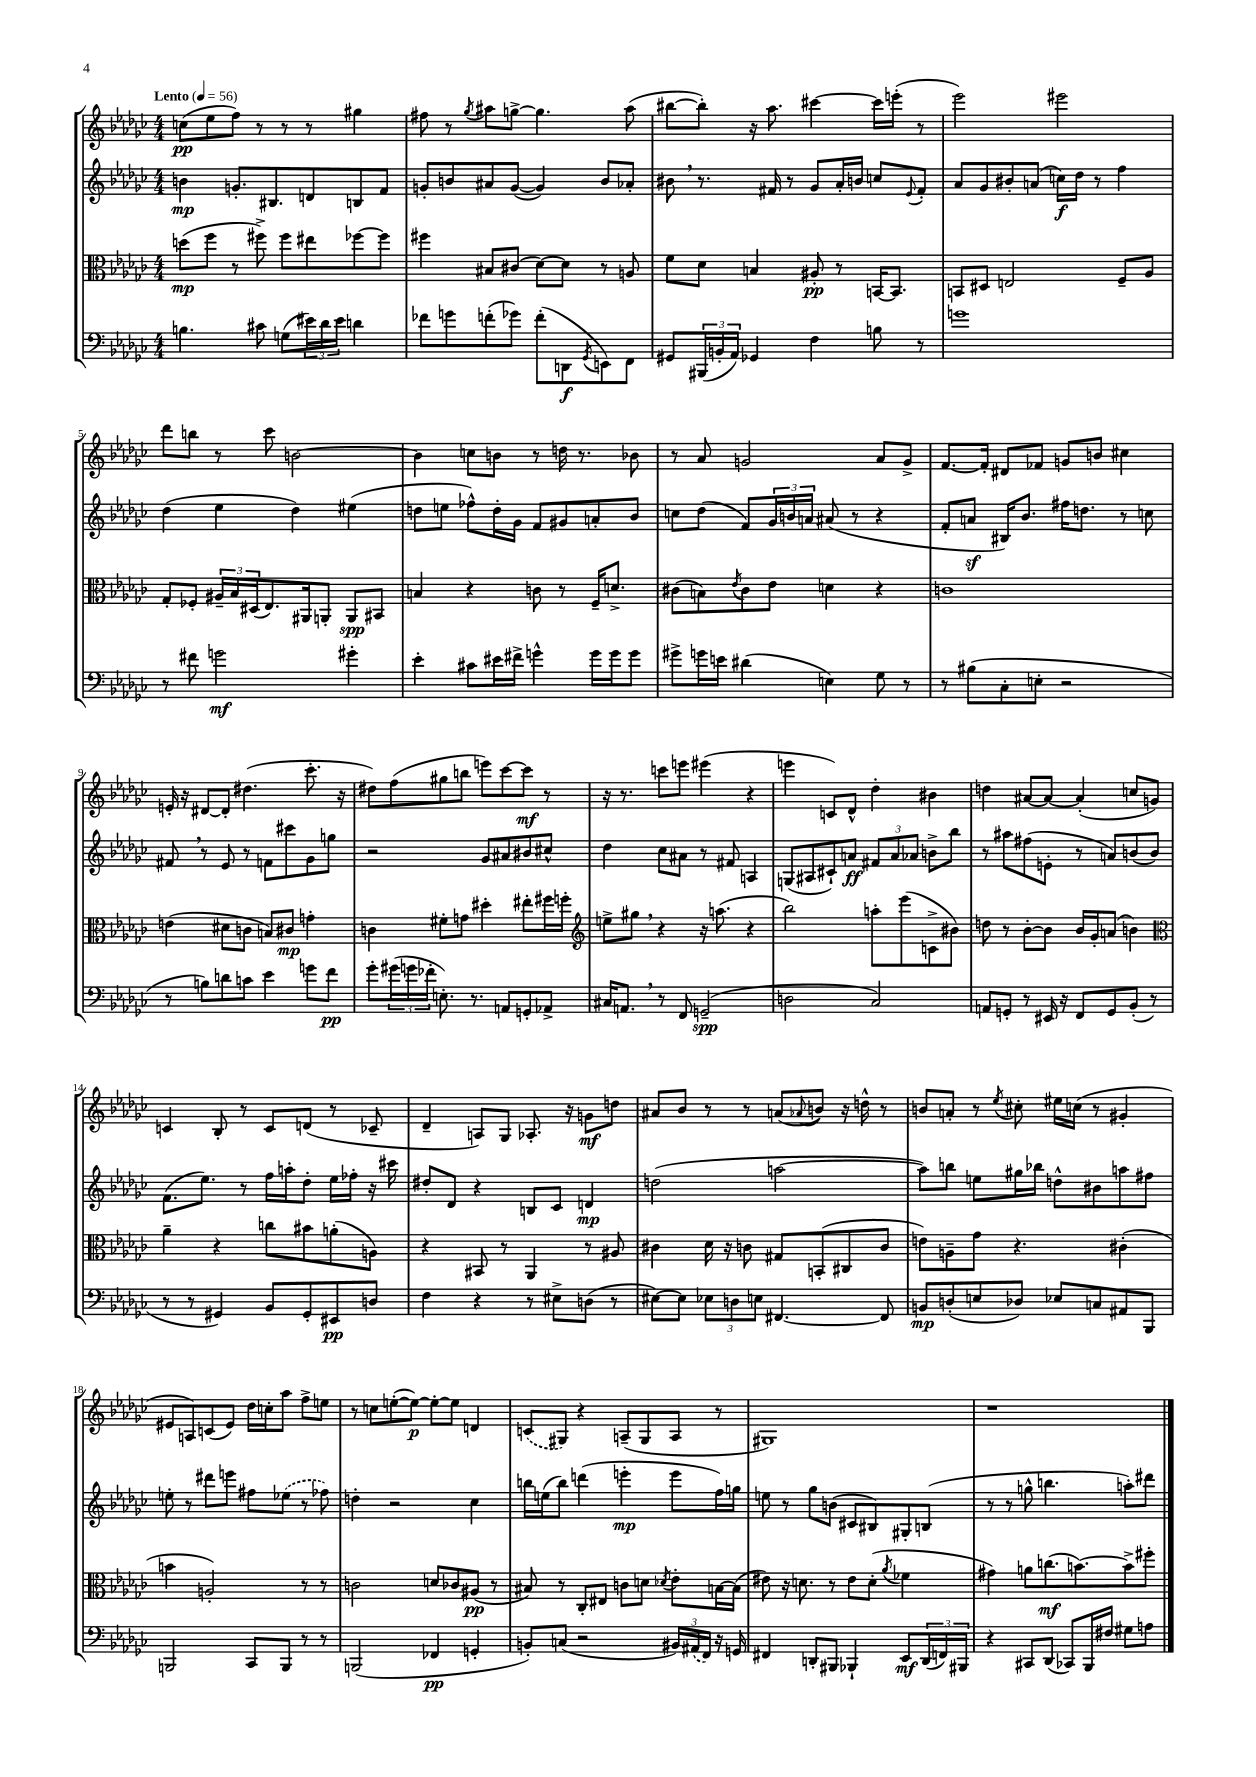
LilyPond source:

<<
\new StaffGroup <<
\new Staff = "s0" {
    \clef treble \key ges \major \numericTimeSignature \time 4/4 \tempo "Lento" 4 = 56
    c''8\pp( ees''8 f''8) r8 r8 r8 gis''4 |
    fis''8 r8 \acciaccatura { ges''8 } ais''8 g''8~-> g''4. ais''8( |
    bis''8~ bis''8-.) r16 aes''8. cis'''4~ cis'''16 e'''16-.( r8 |
    ees'''2) eis'''2 |
    des'''8 b''8 r8 ces'''8 b'2~ |
    b'4 c''8 b'8 r8 d''16 r8. bes'8 |
    r8 aes'8 g'2 aes'8 g'8-> |
    f'8.~ f'16-. dis'8 fes'8 g'8 b'8 cis''4 |
    e'16-. r16 dis'8~ dis'8-. dis''4.( ces'''8.-. r16 |
    dis''8) f''8( gis''8 b''8 e'''8) ces'''8~ ces'''8\mf r8 |
    r16 r8. c'''8 e'''8 eis'''4( r4 |
    e'''4 c'8) des'8-^ des''4-. bis'4 |
    d''4 ais'8~ ais'8~ ais'4-.( c''8 g'8) |
    c'4 bes8-. r8 c'8 d'8( r8 ces'8-- |
    des'4-- a8) ges8 aes8.-. r16 g'8\mf d''8 |
    ais'8 bes'8 r8 r8 a'8( \appoggiatura { aes'8 } b'8) r16 d''16-^ r8 |
    b'8 a'8-. r8 \acciaccatura { ees''8 } cis''8-. eis''16 c''16( r8 gis'4-. |
    eis'8 a8) c'8( eis'8) des''16 c''16-. aes''8 f''8-> e''8 |
    r8 c''8 e''8~-.( e''8~\p) e''8~-. e''8 d'4 |
    \once \slurDashed c'8( gis8) r4 a8--( gis8 a8 r8 |
    gis1) |
    r1 \bar "|." |
}
\new Staff = "s1" {
    \clef treble \key ges \major \numericTimeSignature \time 4/4
    b'4\mp g'8.-. bis8. d'8 b8 f'8 |
    g'8-. b'8 ais'8 g'8~( g'4) b'8 aes'8-. |
    bis'8 \breathe r8. fis'16 r8 ges'8 aes'16-. b'16 c''8 \appoggiatura { ees'8 } fis'8-. |
    aes'8 ges'8 bis'8-. a'8( c''16\f) des''16 r8 f''4 |
    des''4( ees''4 des''4) eis''4( |
    d''8 e''8 fes''8-^) d''16-. ges'16 f'8 gis'8 a'8-. bes'8 |
    c''8 des''8( f'8) \tuplet 3/2 { ges'16 b'16 a'16 } ais'8( r8 r4 |
    f'8-. a'8\sf bis16) bes'8. fis''16 d''8. r8 c''8 |
    fis'8 \breathe r8 ees'8 r8 f'8 cis'''8 ges'8 g''8 |
    r2 ges'8 ais'8 bis'8 cis''8-^ |
    des''4 ces''8 ais'8 r8 fis'8 a4 |
    g8( ais8 cis'8-!) a'8\ff \tuplet 3/2 { fis'8 a'8 aes'8 } b'8-> bes''8 |
    r8 ais''8 fis''8( e'8-. r8 a'8) b'8( b'8) |
    f'8.( ees''8.) r8 f''16 a''16-. des''8-. ees''16 fes''16-. r16 cis'''16 |
    dis''8-. des'8 r4 b8 ces'8 d'4\mp |
    d''2( a''2~ |
    a''8) b''8 e''8 gis''16 bes''16 d''8-^ bis'8 a''8 fis''8 |
    e''8-. r8 dis'''8 e'''8 fis''8 \once \slurDashed ees''8( r8 fes''8) |
    d''4-. r2 ces''4 |
    b''16 e''16( b''8) d'''4( e'''4-.\mp e'''8 f''16) g''16 |
    e''8 r8 ges''8 b'8( cis'8 bis8) gis8-. b8( |
    r8 r8 g''8-^ b''4. a''8-.) dis'''8 \bar "|." |
}
\new Staff = "s2" {
    \clef alto \key ges \major \numericTimeSignature \time 4/4
    d''8\mp( f''8 r8 fis''8->) fis''8 eis''8 fes''8~ fes''8 |
    fis''4 bis8 cis'8( des'8~) des'8 r8 a8 |
    f'8 des'8 b4 ais8-.\pp r8 b,16~ b,8. |
    b,8 dis8 e2 f8-- aes8 |
    ges8-. fes8-. \tuplet 3/2 { ais16-- bes16 dis16( } ees8.) ais,16 a,8-. a,8\spp bis,8 |
    b4 r4 c'8 r8 f16-- d'8.-> |
    cis'8( b8) \acciaccatura { ees'8 } cis'8 ees'8 d'4 r4 |
    c'1 |
    e'4( dis'8 c'8 b8) cis'8\mp g'4-. |
    c'4 fis'8-. g'8 dis''4-. eis''8-. fis''16 f''16-. |
    \clef treble e''8-> gis''8 \breathe r4 r16 a''8.( r4 |
    bes''2) a''8-. ees'''8( c'8-> bis'8) |
    d''8 r8 bes'8~-. bes'8 bes'16 ges'16-. a'8( b'4) |
    \clef alto aes'4-- r4 c''8 bis'8 a'8-.( a8) |
    r4 bis,8 r8 aes,4 r8 ais8 |
    cis'4 des'16 r16 c'8 gis8 b,8-.( cis8 c'8 |
    e'8) a8-- ges'8 r4. cis'4-.( |
    b'4 a2-.) r8 r8 |
    c'2 d'8 ces'8 ais8\pp( r8 |
    bis8) r8 ces8-. eis8 c'8 d'8 \acciaccatura { des'8 } ees'8-. b16~ b16( |
    eis'8) r16 d'8. r8 eis'8 d'8-.( \acciaccatura { aes'8 } fes'4 |
    gis'4) a'8 c''8.\mf( b'8.~) b'8-> fis''8-. \bar "|." |
}
\new Staff = "s3" {
    \clef bass \key ges \major \numericTimeSignature \time 4/4
    b4. cis'8 g8( \tuplet 3/2 { eis'16) des'16 eis'16 } d'4 |
    fes'8 g'8 f'8-.( ges'8) f'8-.( d,8\f \acciaccatura { ges,8 } e,8) f,8 |
    gis,8 \tuplet 3/2 { bis,,16( b,16-. aes,16) } ges,4 f4 b8 r8 |
    g'1 |
    r8 fis'8 g'2\mf gis'4-. |
    ees'4-. cis'8 eis'16 fis'16-> g'4-^ g'16 g'16 g'8 |
    gis'8-> g'16 e'16 dis'4( e4) ges8 r8 |
    r8 bis8( ces8-. e8-. r2 |
    r8 b8) d'8 c'8 ees'4 g'8 f'8\pp |
    ges'8-. \tuplet 3/2 { gis'16( g'16 fes'16-. } e8.-.) r8. a,8 g,8-. aes,8-> |
    cis16 a,8. \breathe r8 f,8 g,2--\spp( |
    d2 ces2) |
    a,8 g,8-. r8 eis,16 r16 f,8 g,8 bes,8-.( r8 |
    r8 r8 gis,4) bes,8 gis,8-. eis,8\pp d8 |
    f4 r4 r8 eis8-> d8( r8 |
    eis8~) eis8 \tuplet 3/2 { ees8 d8 e8 } fis,4.~ fis,8 |
    b,8\mp d8-.( e8 des8) ees8 c8 ais,8 bes,,8 |
    b,,2 ces,8 b,,8 r8 r8 |
    b,,2( fes,4\pp g,4-. |
    b,8-.) c8( r2 \tuplet 3/2 { bis,16) \once \slurDashed ais,16( f,16) } r16 g,16 |
    fis,4 d,8-. bis,,8 bes,,4-! ees,8\mf \tuplet 3/2 { d,16( f,16) bis,,16 } |
    r4 cis,8 des,8( ces,8) bes,,16 fis16 gis8 a8 \bar "|." |
}
>>
>>
